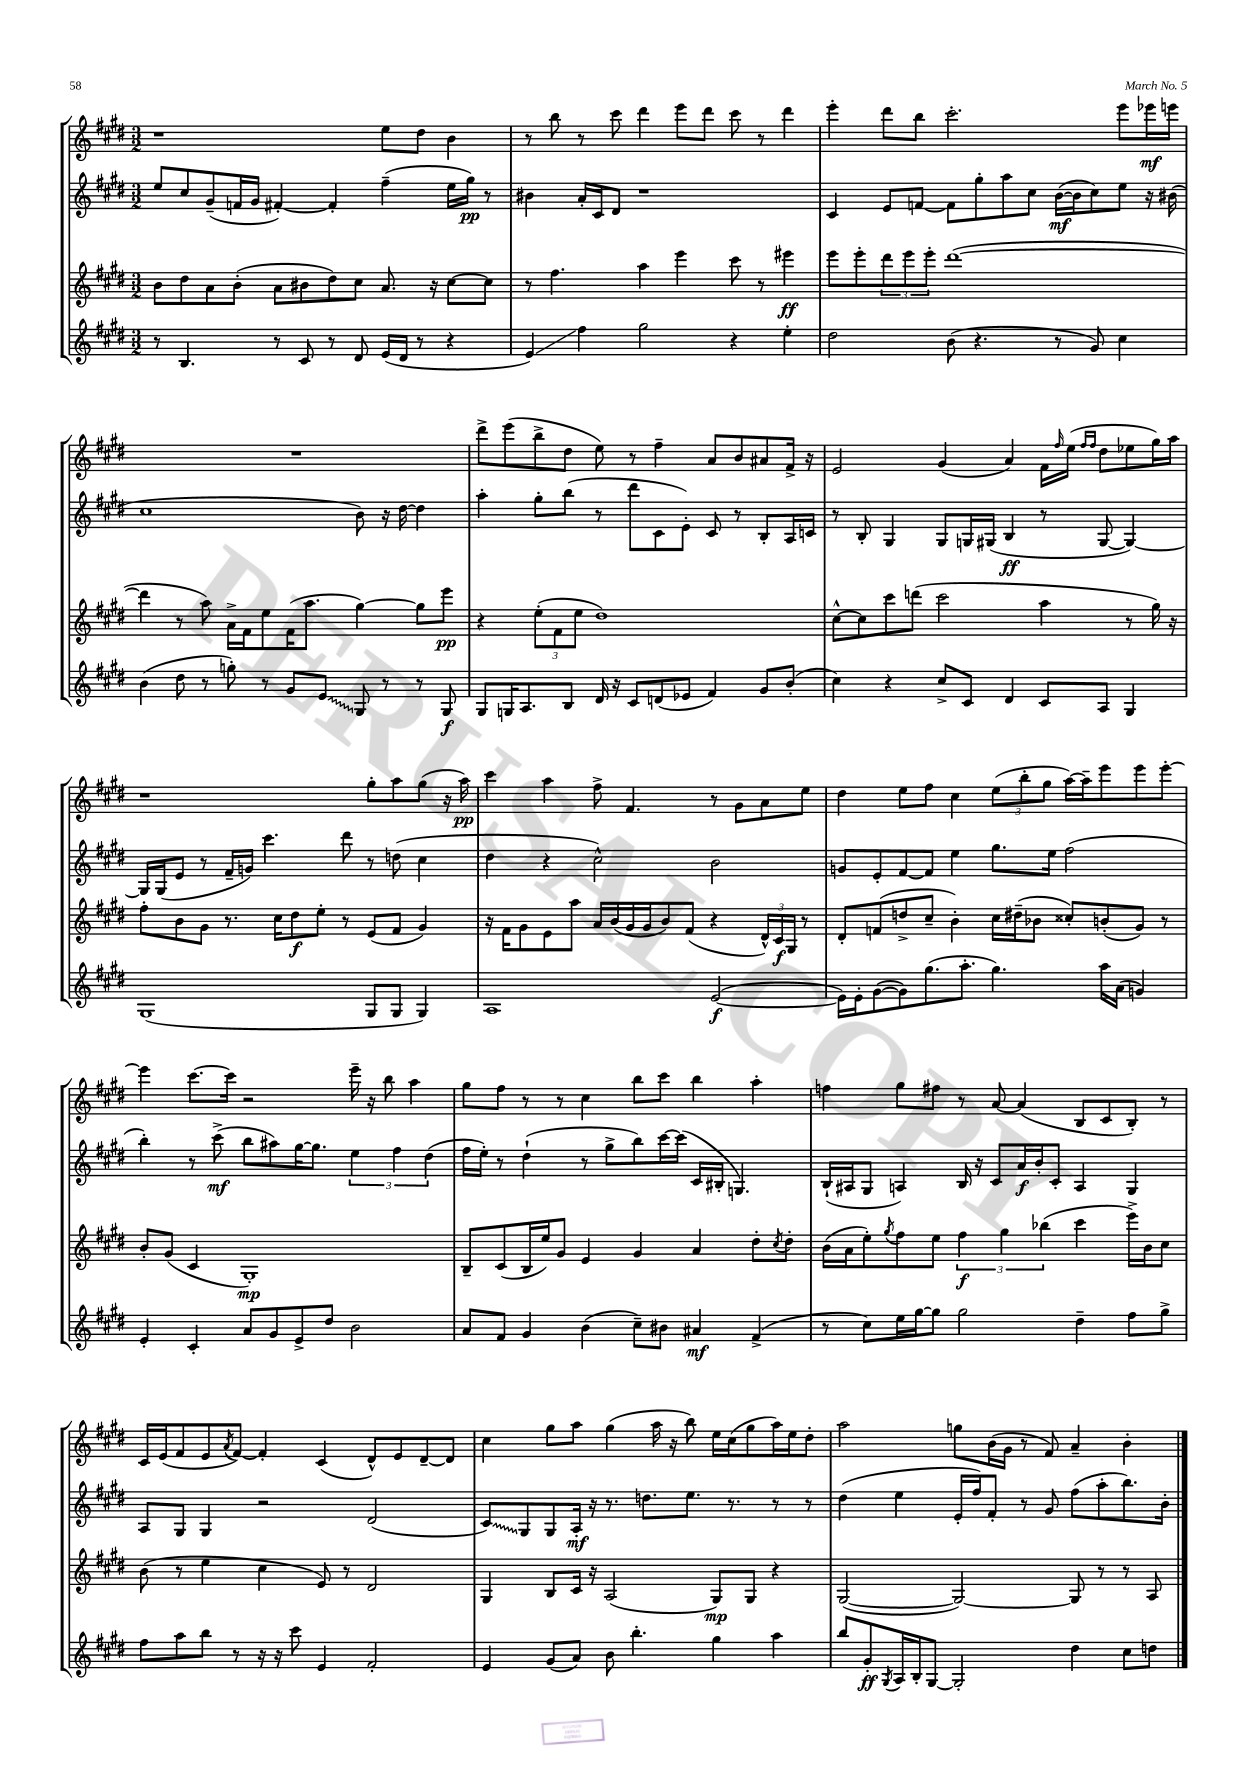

**kern	**kern	**kern	**kern
*staff4	*staff3	*staff2	*staff1
*clefG2	*clefG2	*clefG2	*clefG2
*k[f#c#g#d#]	*k[f#c#g#d#]	*k[f#c#g#d#]	*k[f#c#g#d#]
*M3/2	*M3/2	*M3/2	*M3/2
8r	8b\L	8ee/L	1r
4.B/	8dd#\	8cc#/	.
.	8a\	(8g#~/	.
.	(8b'\J	16f/L	.
.	.	16g#/JJ	.
8r	8a\L	[4f#'/)	.
8c#/	8b#\	.	.
8r	8dd#\)	4f#'/]	.
8d#/	8cc#\J	.	.
(16e/LL	8.a/	(4ff#~\	8ee\L
16d#/JJ	.	.	.
8r	.	.	8dd#\J
.	16r	.	.
4r	[8cc#\L	16ee\LL	4b\
.	.	16gg#\JJ)	.
.	8cc#\]J	8r	.
=	=	=	=
4e/)	8r	4b#\	8r
.	4.ff#\	.	8bb\
4ff#\	.	16a'/LL	8r
.	.	16c#/J	.
.	.	8d#/J	8ccc#\
2gg#\	4aa\	1r	4ddd#\
.	4eee\	.	8eee\L
.	.	.	8ddd#\J
4r	8ccc#\	.	8ccc#\
.	8r	.	8r
4ee'\	4eee#\	.	4ddd#\
=	=	=	=
2dd#\	8eee\L	4c#/	4eee'\
.	8eee'\	.	.
.	12ddd#\	8e/L	8ddd#\L
.	12eee\	.	.
.	.	[8f/J	8bb\J
.	12eee'\J	.	.
(8b\	([1ddd#	8f\]L	2.ccc#'\
4.r	.	8gg#'\	.
.	.	8aa\	.
.	.	8cc#\J	.
8r	.	([16b\LL	.
.	.	16b\]J	.
8g#/)	.	8cc#\)	.
4cc#\	.	8ee\J	8eee\L
.	.	16r	16eee-\L
.	.	(16b#\	16eee\JJ
=	=	=	=
(4b\	4ddd#\]	1cc#	1.r
8dd#\	8r	.	.
8r	8aa\)	.	.
8gg'\)	16a^\LL	.	.
.	16f#\J	.	.
8r	8ee\	.	.
8g#/L	(16f#\K	.	.
.	8.aa\J	.	.
8e/J	.	.	.
8G#/	[4gg#\)	8b\)	.
8r	.	16r	.
.	.	[16dd#\	.
8r	8gg#\]L	4dd#\]	.
8G#/	8eee\J	.	.
=	=	=	=
8G#/L	4r	4aa'\	8ddd#^\L
16G/K	.	.	(8eee\
8.A/	.	.	.
.	(12ee'\L	8gg#'\L	8bb^\
.	12f#\	.	.
8B/J	.	(8bb\J	8dd#\J
.	12ee\J	.	.
16d#/	1dd#)	8r	8ee\)
16r	.	.	.
8c#/L	.	8ddd#\L	8r
(8d/	.	8c#\	4ff#~\
8e-/J	.	8e'\J)	.
4f#/)	.	8c#/	8a/L
.	.	8r	8b/
8g#/L	.	8B'/L	8a#/
(8b'/J	.	16A/L	16f#^/Jk
.	.	16c/JJ	16r
=	=	=	=
4cc#\)	[8cc#^^\L	8r	2e/
.	8cc#\]	8B'/	.
4r	8ccc#\	4G#/	.
.	(8ddd\J	.	.
8cc#^/L	2ccc#\	8G#/L	(4g#/
8c#/J	.	16G/L	.
.	.	(16G#/JJ	.
4d#/	.	4B/	4a/)
8c#/L	4aa\	8r	16f#\LL
.	.	.	16qqff#/
.	.	.	(16ee\JJ
.	.	.	16qqff#/LL
.	.	.	16qqff#/JJ
8A/J	.	[8G#/	8dd#\L
4G#/	8r	4G#/_)	8ee-\
.	16gg#\)	.	16gg#\L)
.	16r	.	16aa\JJ
=	=	=	=
(1G#	8ff#'\L	16G#/]LL	1r
.	.	(16G#/J	.
.	8b\	8e/J	.
.	8g#\J	8r	.
.	8.r	16f#~/LL	.
.	.	16g/JJ)	.
.	.	4.ccc#\	.
.	16cc#\LK	.	.
.	8dd#\	.	.
.	8ee'\J	.	.
.	8r	8ddd#\	.
8G#/L	(8e/L	8r	8gg#'\L
8G#/J	8f#/J	(8dd\	8aa\
4G#/)	4g#/)	4cc#\	(8gg#\J
.	.	.	16r
.	.	.	16aa\)
=	=	=	=
1A	16r	4dd#\	4ccc#\
.	16f#\LK	.	.
.	8g#\	.	.
.	8e\	4r	4aa\
.	8aa\J	.	.
.	16a/LL	2cc#^^\)	8ff#^\
.	(16b/	.	.
.	16g#/	.	4.f#/
.	16g#/J	.	.
.	8b/)	.	.
.	(8f#/J	.	.
([2e/	4r	2b\	8r
.	.	.	8g#\L
.	24d#^^/LL)	.	8a\
.	24c#/	.	.
.	24G#/JJ	.	.
.	8r	.	8ee\J
=	=	=	=
16e\]LL)	8d#'/L	8g/L	4dd#\
16e'\J	.	.	.
([8g#\	(8f/	8e'/	.
8g#\])	8dd^/	[8f#/	8ee\L
(8.gg#\	8cc#~/J	8f#/]J	8ff#\J
.	4b'\)	4ee\	4cc#\
8.aa'\J	.	.	.
4.gg#\)	16cc#\LL	8.gg#\L	(12ee\L
.	(16dd#~\J	.	.
.	.	.	12bb'\
.	8b-\J	.	.
.	.	.	12gg#\J
.	.	16ee\Jk	.
.	8cc##'/L)	(2ff#\	[16aa\LL)
.	.	.	16aa~\]J
16aa\LL	(8b'/	.	8eee\
(16a\JJ	.	.	.
4g/)	8g#/J)	.	8eee\
.	8r	.	[8eee'\J
=	=	=	=
4e'/	8b'/L	4bb'\)	4eee\]
.	(8g#/J	.	.
4c#'/	4c#/	8r	[8.ccc#\L
.	.	(8ccc#^\	.
.	.	.	16ccc#\]Jk
8a/L	1G#')	8bb\L	2r
8g#/	.	8aa#\)	.
8e^/	.	[16gg#\K	.
.	.	8.gg#\]J	.
8dd#/J	.	.	.
2b\	.	6ee\	16eee~\
.	.	.	16r
.	.	.	8bb\
.	.	6ff#\	.
.	.	.	4aa\
.	.	(6dd#\	.
=	=	=	=
8a/L	8B~/L	16ff#\LL	8gg#\L
.	.	16ee'\JJ)	.
8f#/J	(8c#/	8r	8ff#\J
4g#/	16B/L	(4dd#`\	8r
.	16ee/J)	.	.
.	8g#/J	.	8r
(4b\	4e/	8r	4cc#\
.	.	8gg#^\L	.
8cc#~\L)	4g#/	8bb\)	8bb\L
8b#\J	.	[16ccc#\L	8ccc#\J
.	.	(16ccc#\]JJ	.
4a#/	4a/	16c#/LL	4bb\
.	.	16B#'/JJ	.
.	.	4.G/)	.
(4f#^/	8dd#'\L	.	4aa'\
.	8qcc#/	.	.
.	8dd#'\J	.	.
=	=	=	=
8r	(16b\LL	(16B`/LL	4ff\
.	16a\J	16A#/J	.
8cc#\L)	8ee'\)	8G#/J	.
.	8qgg#/	.	.
16ee\L	8ff#\	4A/)	8gg#\L
[16gg#\J	.	.	.
8gg#\]J	8ee\J	.	8ff#\J
2gg#\	6ff#\	16B/	8r
.	.	16r	.
.	.	8c#/L	[8a/
.	6gg#\	.	.
.	.	16a/L	(4a/]
.	.	16b'/J	.
.	(6bb-\	.	.
.	.	8c#'/J	.
4dd#~\	4ccc#\	4A/	8B/L
.	.	.	8c#/
8ff#\L	16eee^\LL)	4G#/	8B'/J)
.	16b\J	.	.
8gg#^\J	8cc#\J	.	8r
=	=	=	=
8ff#\L	(8b\	8A/L	16c#/LL
.	.	.	(16e/J
8aa\	8r	8G#/J	8f#/
8bb\J	4ee\	4G#/	8e/
.	.	.	8qa/
8r	.	.	[8f#/J)
16r	4cc#\	2r	4f#'/]
16r	.	.	.
8ccc#\	.	.	.
4e/	8e/)	.	(4c#/
.	8r	.	.
2f#'/	2d#/	(2d#/	8d#^^/L)
.	.	.	8e/
.	.	.	[8d#~/
.	.	.	8d#/]J
=	=	=	=
4e/	4G#/	8c#/L)	4cc#\
.	.	8G#/	.
(8g#/L	8B/L	8G#/	8gg#\L
8a/J)	16c#/Jk	16A'/Jk	8aa\J
.	16r	16r	.
8b\	(2A/	8.r	(4gg#\
4.bb'\	.	.	.
.	.	8.dd\L	.
.	.	.	16aa\
.	.	.	16r
.	.	8.ee\J	8bb\)
4gg#\	8G#/L)	.	16ee\LL
.	.	8.r	(16cc#\J
.	8G#/J	.	8gg#\
4aa\	4r	8r	16aa\L)
.	.	.	16ee\J
.	.	8r	8dd#'\J
=	=	=	=
8bb/L	([2G#/	(4dd#\	2aa\
8g#'/	.	.	.
8qG#/	.	.	.
16A/L	.	4ee\	.
16B'/J	.	.	.
[8G#/J	.	.	.
2G#'/]	2G#/_)	16e'/LL	8gg\L
.	.	16ff#/J)	.
.	.	8f#'/J	(16b\L
.	.	.	16g#\JJ
.	.	8r	8r
.	.	8g#/	8f#/)
4dd#\	8G#/]	(8ff#\L	4a~/
.	8r	8aa'\	.
8cc#\L	8r	8.bb\)	4b'\
8dd\J	8A/	.	.
.	.	16b'\Jk	.
==	==	==	==
*-	*-	*-	*-
